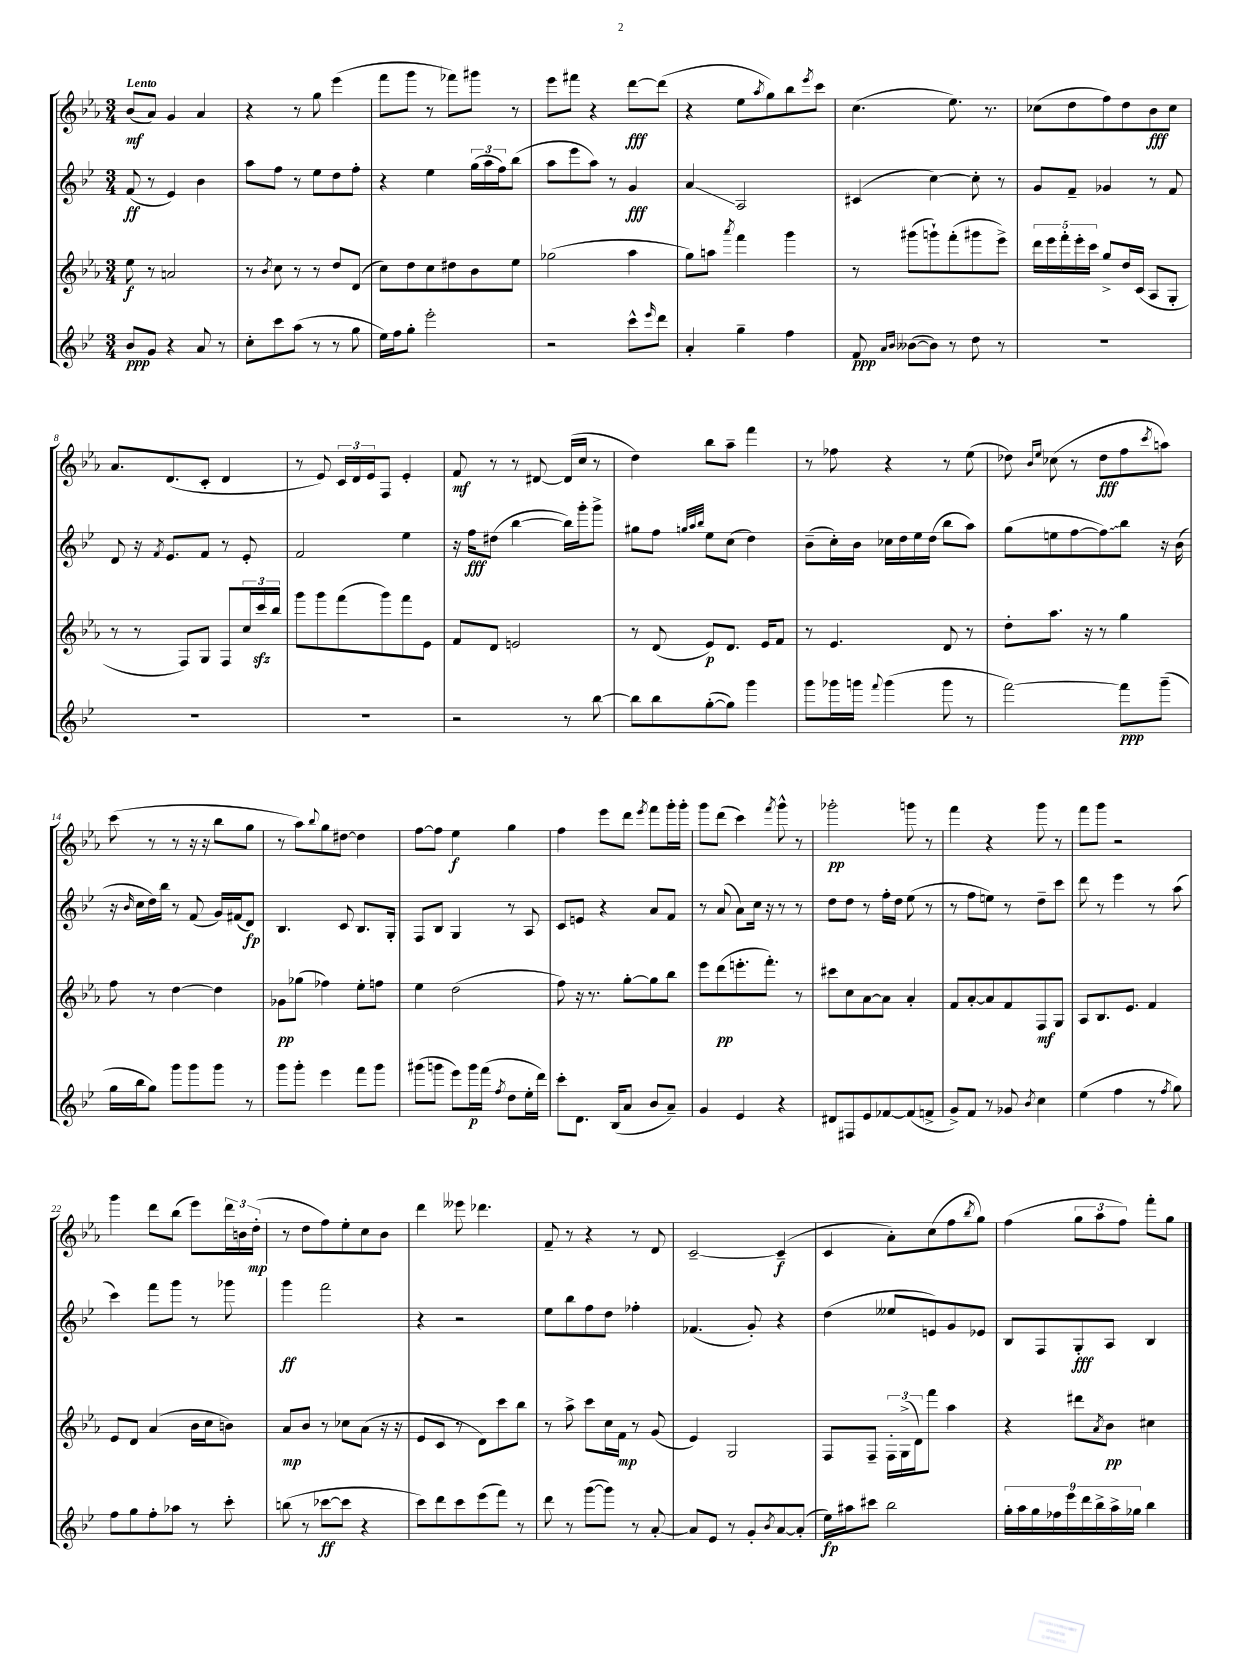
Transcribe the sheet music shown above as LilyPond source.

<<
\new StaffGroup <<
\new Staff = "s0" {
    \clef treble \key ees \major \numericTimeSignature \time 3/4 \tempo "Lento"
    bes'8\mf( aes'8) g'4 aes'4 |
    r4 r8 g''8 ees'''4( |
    f'''8 g'''8 r8 fes'''8) gis'''8 r8 |
    ees'''8 fis'''8 r4 d'''8~\fff d'''8( |
    r4 ees''8 \acciaccatura { aes''8 } g''8) bes''8 \acciaccatura { ees'''8 } c'''8 |
    c''4.( ees''8.) r8. |
    ces''8( d''8 f''8) d''8 bes'8\fff ces''8 |
    aes'8. d'8.( c'8-. d'4 |
    r8 ees'8) \tuplet 3/2 { c'16 d'16 ees'16 } f8 ees'4-. |
    f'8\mf r8 r8 dis'8~ dis'16( c''16 r8 |
    d''4) bes''8 aes''8-- f'''4 |
    r8 fes''8 r4 r8 ees''8( |
    des''8) \grace { bes'16 ees''16 } ces''8( r8 des''8\fff f''8 \acciaccatura { c'''8 } a''8) |
    c'''8( r8 r8 r16 r16 bes''8 g''8 |
    r8 aes''8) \appoggiatura { bes''8 } g''8 dis''8~ dis''4 |
    f''8~ f''8 ees''4\f g''4 |
    f''4 ees'''8 d'''8 \acciaccatura { ees'''8 } f'''8 g'''16-. g'''16-. |
    g'''8 d'''8( c'''4) \acciaccatura { f'''8 } g'''8-^ r8 |
    ges'''2-.\pp g'''8 r8 |
    f'''4 r4 g'''8 r8 |
    f'''8 g'''8 r2 |
    g'''4 d'''8 bes''8( ees'''8) \tuplet 3/2 { d'''16 b'16 d''16-.\mp( } |
    r8 d''8 f''8) ees''8-. c''8 bes'8 |
    d'''4 eeses'''8 des'''4. |
    f'8-- r8 r4 r8 d'8 |
    c'2~-- c'4--\f( |
    c'4 aes'8-.) c''8( f''8 \acciaccatura { bes''8 } g''8) |
    f''4( \tuplet 3/2 { g''8 aes''8 f''8) } f'''8-. g''8 \bar "|." |
}
\new Staff = "s1" {
    \clef treble \key bes \major \numericTimeSignature \time 3/4
    f'8\ff( r8 ees'4) bes'4 |
    a''8 f''8 r8 ees''8 d''8 f''8-. |
    r4 ees''4 \tuplet 3/2 { g''16( a''16 f''16) } bes''8( |
    a''8 ees'''8 a''8) r8 g'4\fff |
    a'4\glissando a2 |
    cis'4( c''4~) c''8-. r8 |
    g'8 f'8-- ges'4 r8 f'8 |
    d'8 r16 \acciaccatura { f'8 } ees'8. f'8 r8 ees'8-. |
    f'2 ees''4 |
    r16 f''16\fff dis''8( bes''4~ bes''16) g'''16-. g'''8-> |
    gis''8 f''8 \grace { g''32 a''32 bes''32 } ees''8 c''8( d''4) |
    bes'8--( c''16-.) bes'16 ces''16 d''16 ees''16 d''16( bes''8 a''8) |
    g''8( e''8 f''8~ \once \override Glissando.style = #'zigzag f''8\glissando) bes''8 r16 bes'16( |
    r16 \grace { bes'16 } c''16 d''16) bes''16 r8 f'8( g'16) fis'16( d'8\fp) |
    bes4. c'8 bes8. g16-. |
    f8 bes8 g4 r8 a8 |
    c'8 e'8 r4 a'8 f'8 |
    r8 a'8( a'8) c''16 r16 r8 r8 |
    d''8 d''8 r8 f''16-. d''16 ees''8( r8 |
    r8 f''8 e''8) r8 d''8-- c'''8 |
    d'''8 r8 ees'''4 r8 a''8( |
    c'''4) f'''8 g'''8 r8 ges'''8 |
    g'''4\ff f'''2 |
    r4 r2 |
    ees''8 bes''8 f''8 d''8 fes''4-. |
    fes'4.( g'8-.) r4 |
    d''4( eeses''8 e'8) g'8 ees'8 |
    bes8 f8 g8-.\fff a8 bes4 \bar "|." |
}
\new Staff = "s2" {
    \clef treble \key ees \major \numericTimeSignature \time 3/4
    ees''8\f r8 a'2 |
    r8 \acciaccatura { bes'8 } c''8 r8 r8 d''8 d'8( |
    c''8) d''8 c''8 dis''8 bes'8 ees''8 |
    ges''2( aes''4 |
    g''8) a''8 \acciaccatura { aes'''8 } f'''4 g'''4 |
    r8 gis'''8( g'''8-!) f'''8-.( gis'''8 ees'''8->) |
    \tuplet 5/4 { d'''16 ees'''16 f'''16-. ees'''16-. c'''16 } g''8-> d''16 c'16( aes8 g8-. |
    r8 r8 f8) g8 f8 \tuplet 3/2 { c''16 c'''16\sfz bes''16 } |
    g'''8 g'''8 f'''8( g'''8) f'''8 ees'8 |
    f'8 d'8 e'2 |
    r8 d'8( ees'8\p) d'8. ees'16 f'8 |
    r8 ees'4. d'8 r8 |
    d''8-. aes''8. r16 r8 g''4 |
    f''8 r8 d''4~ d''4 |
    ges'8\pp ges''8( fes''4) ees''8-. f''8 |
    ees''4 d''2( |
    f''8) r16 r8. g''8~-. g''8 bes''8 |
    ees'''8 d'''8\pp( e'''8.-. f'''8.-.) r8 |
    cis'''8 c''8 aes'8~ aes'8 aes'4-. |
    f'8 aes'8~-. aes'8 f'8 f8\mf g8 |
    aes8 bes8. ees'8. f'4 |
    ees'8 d'8 aes'4( bes'16 c''16 b'8) |
    aes'8\mp bes'8 r8 ces''8 aes'8( r16 r16 |
    ees'8 c'8 r8 d'8) c'''8 bes''8 |
    r8 aes''8-> c'''8 c''16 f'16\mp r8 g'8( |
    ees'4) g2 |
    f8 f8-- \tuplet 3/2 { f16-. g16->( d'16) } f'''8 aes''4 |
    r4 dis'''8 \acciaccatura { aes'8 } bes'8\pp cis''4 \bar "|." |
}
\new Staff = "s3" {
    \clef treble \key bes \major \numericTimeSignature \time 3/4
    bes'8\ppp g'8 r4 a'8 r8 |
    c''8-. c'''8 a''8( r8 r8 g''8 |
    ees''16) f''16 g''8-. ees'''2-. |
    r2 c'''8-^ \grace { ees'''16 } d'''8 |
    a'4-. g''4-- f''4 |
    f'8\ppp \grace { a'16 bes'16 } beses'8~( beses'8) r8 d''8 r8 |
    R2. |
    R2. |
    R2. |
    r2 r8 bes''8~ |
    bes''8 bes''8 g''8~-.( g''8) g'''4 |
    g'''8 ges'''16 g'''16 \appoggiatura { f'''8 } g'''4( g'''8 r8 |
    f'''2~) f'''8\ppp g'''8--( |
    g''16 bes''16 g''8) g'''8 g'''8 g'''8 r8 |
    g'''8 g'''8-. ees'''4 f'''8 g'''8 |
    gis'''8( g'''8 ees'''8) g'''16\p f'''16( \acciaccatura { f''8 } d''8 ees''16-. d'''16) |
    c'''8-. d'8. bes16( a'8 bes'8 a'8--) |
    g'4 ees'4 r4 |
    dis'8 fis8 ees'8 fes'8~ fes'8( f'8-> |
    g'8->) f'8 r8 ges'8 \acciaccatura { bes'8 } c''4 |
    ees''4( f''4 r8 \acciaccatura { f''8 } g''8) |
    f''8 g''8 f''8-. aes''8 r8 c'''8-. |
    b''8( r8 ces'''8~\ff ces'''8 r4 |
    c'''8) d'''8 c'''8 ees'''8( f'''8) r8 |
    d'''8 r8 g'''8~( g'''8) r8 a'8~-. |
    a'8 ees'8 r8 g'8-. \acciaccatura { bes'8 } a'8~ a'8-.( |
    ees''16\fp) ais''16 cis'''8 bes''2 |
    \tuplet 9/8 { g''16-. a''16 g''16 fes''16 ees'''16 d'''16 bes''16-> a''16-> ges''16 } bes''4 \bar "|." |
}
>>
>>
